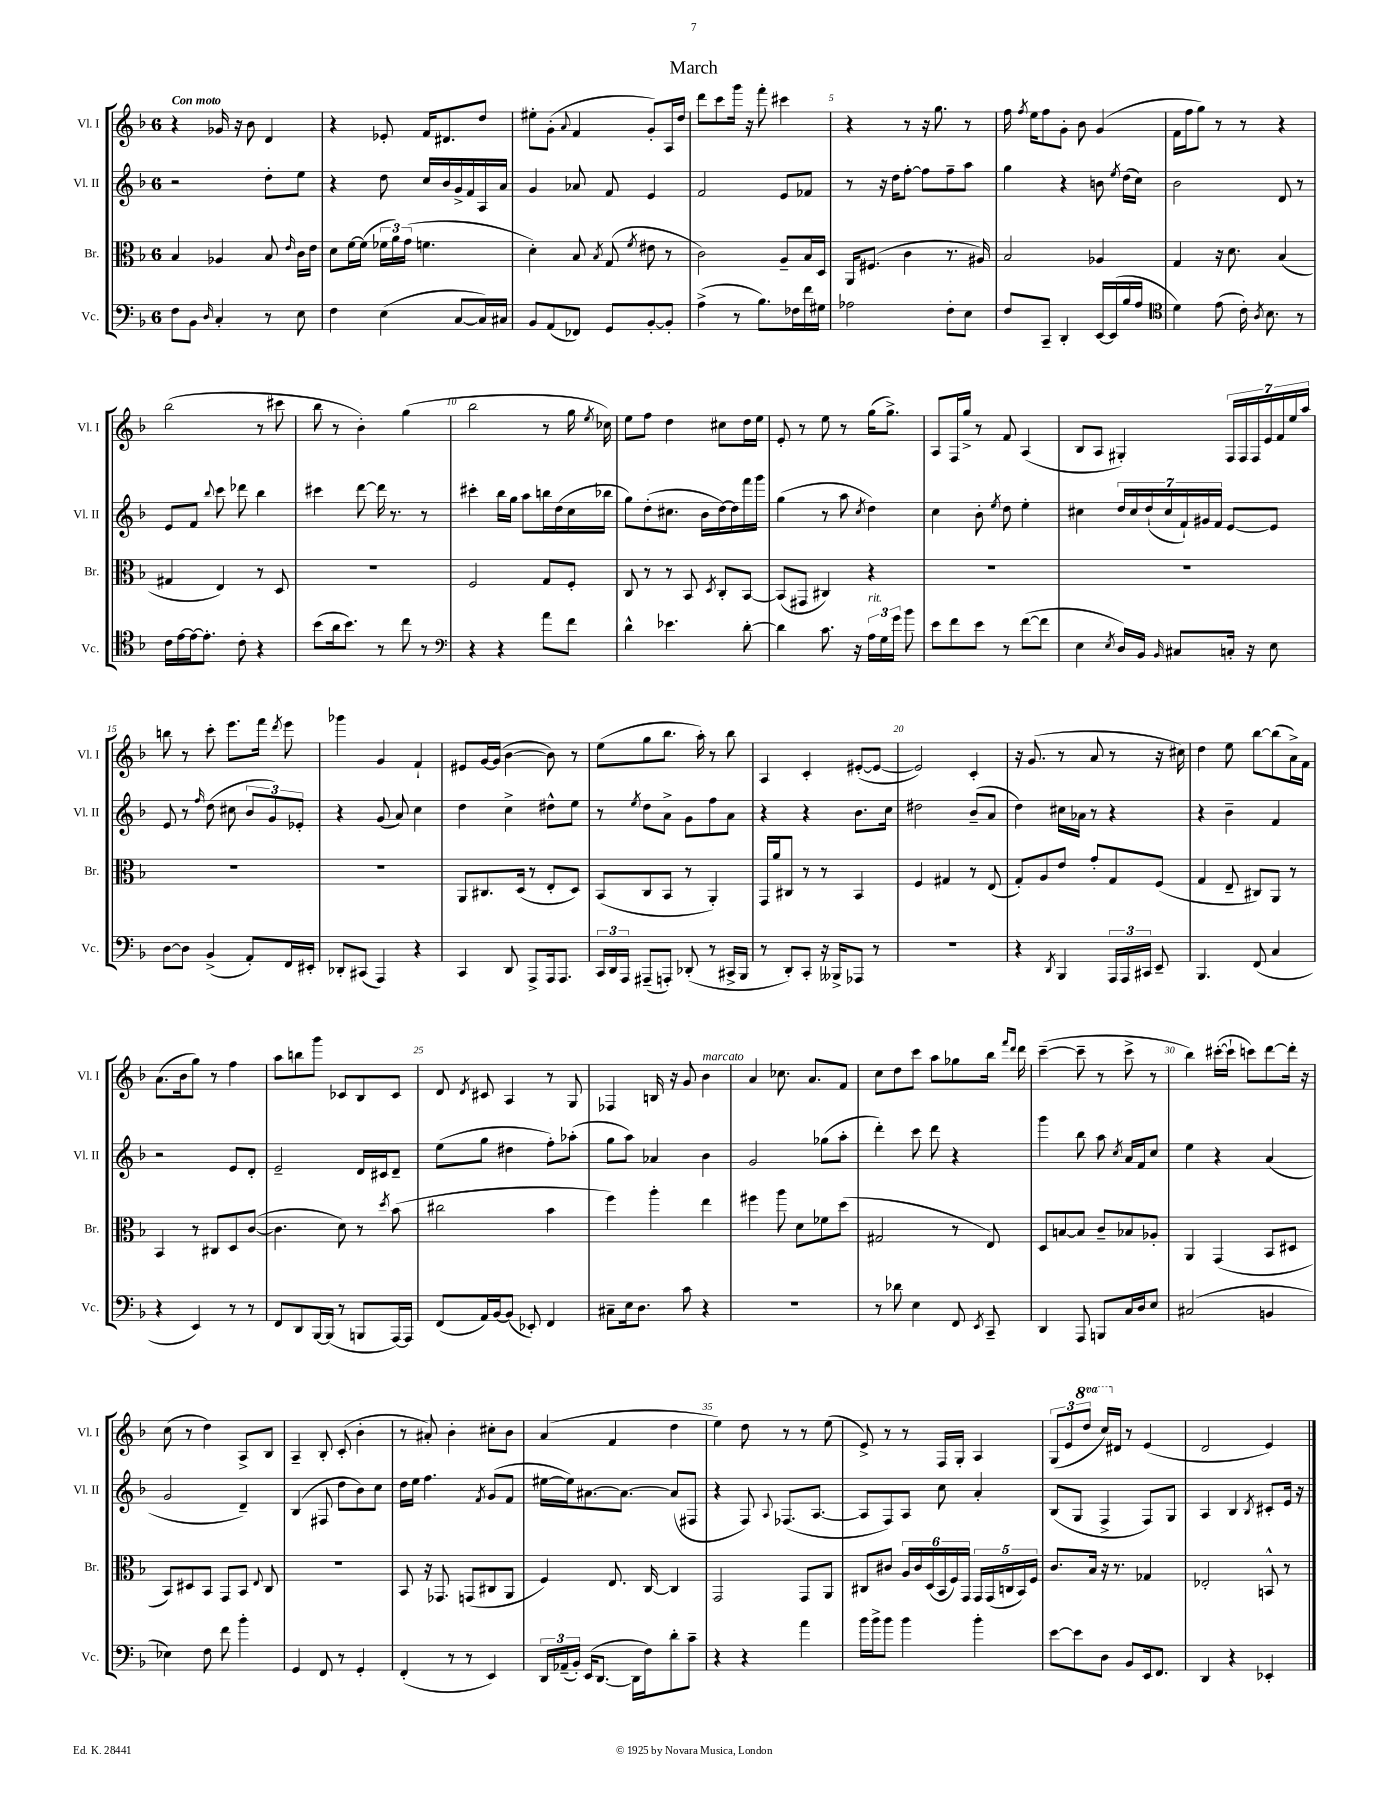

**kern	**kern	**kern	**kern
*part4	*part3	*part2	*part1
*staff4	*staff3	*staff2	*staff1
*I"Vc.	*I"Br.	*I"Vl. II	*I"Vl. I
*I'Vc.	*I'Br.	*I'Vl. II	*I'Vl. I
*clefF4	*clefC3	*clefG2	*clefG2
*k[b-]	*k[b-]	*k[b-]	*k[b-]
*M6/8	*M6/8	*M6/8	*M6/8
=1	=1	=1	=1
!	!	!	!LO:TX:a:B:t=Con moto
8F\L	4B-/	2r	4r
8BB-\J	.	.	.
16qqD/	.	.	.
4C'/	4A-X/	.	16g-X/
.	.	.	16r
.	.	.	8b-\
8r	8B-/	8dd'\L	4d/
.	16qqe/	.	.
8E\	16c\LL	8ee\J	.
.	16e\JJ	.	.
=2	=2	=2	=2
4F\	8d\L	4r	4r
.	[16f\L	.	.
.	(16f\JJ]	.	.
(4E\	24f-X\LL	8dd\	8e-X'/
.	24a\)	.	.
.	(24g\JJ	.	.
.	4.fn\	16cc/LL	16f/KL
.	.	16b-/	8.d#X/
[8C/L	.	16g^/	.
.	.	16f/	.
16C/L])	.	16A/	8dd/J
16C#X/JJ	.	16a/JJ	.
=3	=3	=3	=3
8BB-/L	4d'\)	4g/	8ee#X'\L
(8AA/	.	.	(8g'\J
.	.	.	8qqa/
8FF-X/J)	8B-/	8a-X/	4f/
.	8qB-/	.	.
8GG/L	(8G/	8f/	.
.	8qf/	.	.
[8BB-'/	8e#X\	4e/	8g'/L)
8BB-'/J]	8r	.	16A/L
.	.	.	16dd/JJ
=4	=4	=4	=4
(4A^\	2c\)	2f/	8ddd\L
.	.	.	8ccc\
8r	.	.	16ggg\Jk
.	.	.	16r
8.B-\L)	.	.	8fff'\
.	8A~/L	8e/L	4ccc#X\
16F-X\L	.	.	.
16f\	16B-/L	8f-X/J	.
16G#X\JJ	16D/JJ	.	.
=5	=5	=5	=5
2A-X\	16AA/KL	8r	4r
.	(8.F#X/J	.	.
.	.	16r	.
.	.	16dd\KL	.
.	4c\	[8ff'\J	8r
.	.	8ff\L]	16r
.	.	.	8.gg\
8F'\L	8.r	8ff~\	.
8E\J	.	8aa\J	8r
.	16A#X/)	.	.
=6	=6	=6	=6
8F/L	2B-/	4gg\	16ff\
.	.	.	8qff/
.	.	.	16ee\KL
8CC~/J	.	.	8ff\
4DD'/	.	4r	8g'\J
.	.	.	8b-\
[16EE/LL	4A-X/	8bn\	(4g/
(16EE/]	.	.	.
.	.	8qee/	.
16B-/	.	(16dd\LL	.
16A/JJ	.	16cc\JJ)	.
=7	=7	=7	=7
*clefC4	*	*	*
4d\)	4G/	2b-\	16f\LL
.	.	.	16ff\J
.	.	.	8gg\J)
(8e\	16r	.	8r
.	8.d\	.	.
16c'\)	.	.	8r
8qA/	.	.	.
8.B-\	.	.	.
.	(4B-/	8d/	4r
8r	.	8r	.
!!LO:LB:g=z
=8	=8	=8	=8
16c\LL	4G#X/	8e/L	(2bb-\
[16e\	.	.	.
16e\J_	.	8f/J	.
8.e'\J]	.	.	.
.	.	8qqbb-/	.
.	4E/)	8ccc\	.
8c'\	.	8ddd-X\	.
4r	8r	4bb-\	8r
.	8D/	.	8ccc#X\
=9	=9	=9	=9
(8b-\L	2.r	4ccc#X\	8bb-\
16a\k	.	.	8r
8.b-\J)	.	.	.
.	.	[8ddd\	4b-'\)
8r	.	16ddd\]	.
.	.	8.r	.
8cc\	.	.	(4gg\
8r	.	8r	.
=10	=10	=10	=10
*clefF4	*	*	*
4r	2F/	4ccc#X'\	2bb-\
4r	.	16bb-\LL	.
.	.	16gg\JJ	.
.	.	8aa\L	.
8a\L	8G/L	16bbn\L	8r
.	.	(16dd\	.
8f\J	8F'/J	16cc\	16gg\
.	.	.	8qee/
.	.	16bb-X\JJ	16cc-X\)
=11	=11	=11	=11
4d^^\	8C/	8gg\L)	8ee\L
.	8r	(8dd'\	8ff\J
4.e-X\	8r	8.cc#X\J	4dd\
.	8BB-/	.	.
.	.	16b-\LL	.
.	8qD/	.	.
.	8C'/L	[16dd\)	8cc#X\L
.	.	16dd\]	.
[8d'\	[8BB-/J	16fff\	16dd\L
.	.	16ggg\JJ	16ee\JJ
=12	=12	=12	=12
4d\]	(8BB-/L]	(4gg\	8e'/
.	8GG#X/J	.	8r
8.c\	4C#X/)	8r	8ee\
.	.	8aa\	8r
16r	.	.	.
.	.	8qcc/	.
!LO:TX:a:i:t=rit.	!	!	!
24A\LL	4r	4dd\)	(16gg\KL
24G\	.	.	.
.	.	.	8.gg^\J)
24g\JJ	.	.	.
8b-\	.	.	.
=13	=13	=13	=13
8e\L	2.r	4cc\	8A/L
8f\	.	.	16F/L
.	.	.	16gg^/JJ
8e\J	.	8b-'\	8r
.	.	8qee/	.
8r	.	8dd\	8f/
([8f\L	.	4ee'\	(4A/
8f\J]	.	.	.
=14	=14	=14	=14
4E\	2.r	4cc#X\	8B-/L
.	.	.	8A/J
8qE/	.	.	.
16D/LL)	.	28dd/LL	4G#X'/)
.	.	28cc#/	.
16BB-/JJ	.	.	.
.	.	(28dd`/	.
.	.	28cc#/	.
16qqBB-/	.	.	.
8C#X/L	.	.	.
.	.	28f`/)	.
.	.	28g#X/	.
.	.	28f/JJ	.
16Cn'/Jk	.	[8e/L	28F/LL
.	.	.	28F/
16r	.	.	.
.	.	.	28F/
.	.	.	28e/
8E\	.	8e/J]	.
.	.	.	28f/
.	.	.	28ee/
.	.	.	28aa/JJ
!!LO:LB:g=z
=15	=15	=15	=15
[8D\L	2.r	8e/	8bbn\
8D\J]	.	8r	8r
.	.	16qqff/	.
(4BB-^/	.	(8dd\	8ccc'\
.	.	8cc#X\	8.eee\L
8AA'/L)	.	12b-/L	.
.	.	.	16fff\Jk
.	.	12g/)	.
.	.	.	8qddd/
16FF/L	.	.	8eee\
.	.	12e-X'/J	.
16EE#X'/JJ	.	.	.
=16	=16	=16	=16
8DD-X'/L	2.r	4r	4ggg-X\
(8CC#X/J	.	.	.
4AAA/)	.	(8g/	4g/
.	.	8a/)	.
4r	.	4cc\	4f`/
=17	=17	=17	=17
4CC/	8AA/L	4dd\	8e#X/L
.	8.C#X/	.	[16g/L
.	.	.	(16g/JJ]
8DD/	.	4cc^\	[4b-\
.	(16D/Jk	.	.
8AAA^/L	8r	.	.
16AAA/k	8E'/L	8dd#X^^\L	8b-\])
8.AAA/J	.	.	.
.	8D/J)	8ee\J	8r
=18	=18	=18	=18
24CC/LL	(8BB-/L	8r	(8ee\L
24DD/	.	.	.
24AAA/JJ	.	.	.
.	.	8qee/	.
(8AAA#X~/L	8C/	8dd\L	8gg\
8AAAn'/J)	8BB-/J	8a^\J	8.bb-\J
(8DD-X'/	8r	8g\L	.
.	.	.	16aa'\)
8r	4AA'/)	8ff\	8r
16CC#X^/LL	.	8a\J	8bb-\
16BBB-/JJ	.	.	.
=19	=19	=19	=19
8r	16GG/LL	4r	4A/
.	16a/J	.	.
8DD'/L)	8C#X/J	.	.
8CC'/J	8r	4r	4c'/
16r	8r	.	.
16BBB--X^/KL	.	.	.
8AAA-X/J	4BB-/	8.b-\L	([8e#X'/L
8r	.	.	8e#/J_
.	.	16cc\Jk	.
=20	=20	=20	=20
2.r	4F/	2dd#X\	2e#/])
.	4G#X/	.	.
.	8r	(8b-~/L	4c'/
.	(8E/	8a/J	.
=21	=21	=21	=21
4r	8G'/L)	4dd\)	16r
.	.	.	(8.g/
.	8A/	.	.
8qDD/	.	.	.
4BBB-/	8e/J	16cc#X\LL	8r
.	.	16a-X\JJ	.
.	8g'/L	8r	8a/
24AAA/LL	8G/	4r	8r
24AAA/	.	.	.
24CC#X/JJ	.	.	.
8EE~/	(8F/J	.	16r
.	.	.	16cc#X\)
=22	=22	=22	=22
4.BBB-/	4G/	4r	4dd\
.	8E~/	4b-~\	8ee\
(8FF/	8C#X/L)	.	[8bb-\L
4C/	8AA/J	4f/	(8bb-\]
.	8r	.	16a^\L)
.	.	.	16f\JJ
!!LO:LB:g=z
=23	=23	=23	=23
4r	4BB-/	2r	(8.a\L
.	.	.	16b-\k
4EE/)	8r	.	8gg\J)
.	8C#X/L	.	8r
8r	8D/	8e/L	4ff\
8r	([8c/J	8d'/J	.
=24	=24	=24	=24
8FF/L	4.c\]	2e~/	8aa\L
8DD/	.	.	8bbn\
[16BBB-/L	.	.	8ggg\J
(16BBB-/JJ]	.	.	.
8r	8d\)	.	8c-X/L
8BBBn/L	8r	16d/LL	8B-/
.	.	16c#X/J	.
.	8qdd/	.	.
[16AAA/L)	(8b-\	8d~/J	8c-/J
16AAA/JJ]	.	.	.
=25	=25	=25	=25
(8FF/L	2cc#X\	(8ee\L	8d/
.	.	.	8qd/
16AA/L)	.	8gg\J	8c#X/
[16BB-/J	.	.	.
(8BB-/J]	.	4dd#X\	4A/
8EE-X'/)	.	.	.
4FF/	4b-\	8ff'\L)	8r
.	.	(8aa-X'\J	8G/
=26	=26	=26	=26
8C#X~\L	4ff\)	8gg\L	4F-X/
16E\k	.	8aa\J)	.
8.D\J	.	.	.
.	4aa'\	4a-X/	16Bn/
.	.	.	16r
8c\	.	.	8g/
!	!	!	!LO:TX:a:i:t=marcato
4r	4ee\	4b-\	4b-\
=27	=27	=27	=27
2.r	4ff#X\	2g/	4a/
.	8aa\	.	8.cc-X\
.	8d\L	.	.
.	.	.	8.a/L
.	8f-X\	(8gg-X\L	.
.	(8dd\J	8aa'\J	8f/J
=28	=28	=28	=28
8r	2G#X/	4ddd'\)	8cc\L
8d-X\	.	.	8dd\
4E\	.	8ccc\	8ccc\J
.	.	8ddd\	8aa\L
8FF/	8r	4r	8gg-X\
8qEE/	.	.	.
8CC~/	8E/)	.	16bb-\Jk
.	.	.	16qqfff/LL
.	.	.	16qqddd/JJ
.	.	.	16ddd\
=29	=29	=29	=29
4DD/	8D/L	4ggg\	([4ccc~\
.	[8Bn/	.	.
8AAA/	8B/J]	8bb-\	8ccc~\]
8BBBn/L	8c~/L	8aa\	8r
.	.	8qcc/	.
16C/L	8B-X/	16a/LL	8ccc^\
16D/J	.	16f/J	.
8E/J	8A-X'/J	8cc/J	8r
=30	=30	=30	=30
(2C#X/	4AA/	4ee\	4bb-\)
.	(4GG/	4r	([16ccc#X'\LL
.	.	.	16ccc#`\JJ]
.	.	.	8cccn\L)
4BBn/	8BB-/L	(4a/	[8ddd\
.	8D#X/J	.	16ddd'\Jk]
.	.	.	16r
!!LO:LB:g=z
=31	=31	=31	=31
4E-X\)	8BB-/L)	2g/	(8cc\
.	8D#X/	.	8r
8F\	8BB-/J	.	4dd\)
8f\	8GG/L	.	.
4b-'\	8BB-/J	4d~/)	8A^/L
.	8qqE/	.	.
.	8C/	.	8B-/J
=32	=32	=32	=32
4GG/	2.r	(4B-/	4A~/
8FF/	.	8F#X/	8B-'/
8r	.	8dd\L	(8c'/
4GG'/	.	8b-\)	4b-'\
.	.	8cc\J	.
=33	=33	=33	=33
(4FF'/	8BB-/	16dd\LL	8r
.	.	16ee\JJ	.
.	16r	4.ff\	8a#X'/)
.	8.GG-X/	.	.
8r	.	.	4b-'\
8r	(8GGn/L	.	.
.	.	8qf/	.
4EE/)	8C#X/	(8g/L	8cc#X'\L
.	8AA/J	8f/J	8b-\J
=34	=34	=34	=34
24DD/LL	4F/)	[16ee#X\LL	(4a/
(24AA-X~/	.	.	.
.	.	16ee#\J])	.
24BB-'/JJ)	.	.	.
(16EE/KL	.	[8.a#X\	.
[8.DD/J	.	.	.
.	8.E/	.	4f/
.	.	8.a#\J_	.
16DD\LL]	.	.	.
16F\J)	[16C/	.	.
8d'\	4C/]	(8a#/L]	4dd\
8c~\J	.	8F#X/J	.
=35	=35	=35	=35
4r	2GG/	4r	4ee\)
4r	.	8F/)	8dd\
.	.	8qqA/	.
.	.	(8.F-X/L	8r
4a\	8GG/L	.	8r
.	.	[8.A/J	.
.	8AA/J	.	(8ee\
=36	=36	=36	=36
16b-\LL	8C#X/L	8A/L]	8e^/)
16b-^\J	.	.	.
8b-\J	8c#X/J	8F/)	8r
4b-\	24A/LL	8A/J	8r
.	24c#/	.	.
.	(24D/	.	.
.	24BB-/	8cc\	16F/LL
.	24F/)	.	.
.	.	.	16G'/JJ
.	24GG/JJ	.	.
4b-'\	20GG/LL	4a'/	4A/
.	(20GG/	.	.
.	20Cn/	.	.
.	20BB-/)	.	.
.	20F/JJ	.	.
=37	=37	=37	=37
[8e\L	8.c/L	(8B-/L	(12G/L
.	.	.	12e/
8e\]	.	8G/J	.
*	*	*	*8va
.	.	.	12ddd/J
.	16B-/Jk	.	.
8D\J	16r	4F^/	16ccc/LL)
*	*	*	*X8va
.	8.r	.	16d#X/JJ
8BB-/L	.	.	8r
16EE/k	4G-X/	8F/L)	(4e/
8.FF/J	.	.	.
.	.	8G/J	.
=38	=38	=38	=38
4DD/	2E-X'/	4A/	2d/
4r	.	4B-/	.
.	.	8qB-/	.
4EE-X'/	8BBn^^/	8c#X'/L	4e/)
.	8r	16e/Jk	.
.	.	16r	.
==	==	==	==
*-	*-	*-	*-
